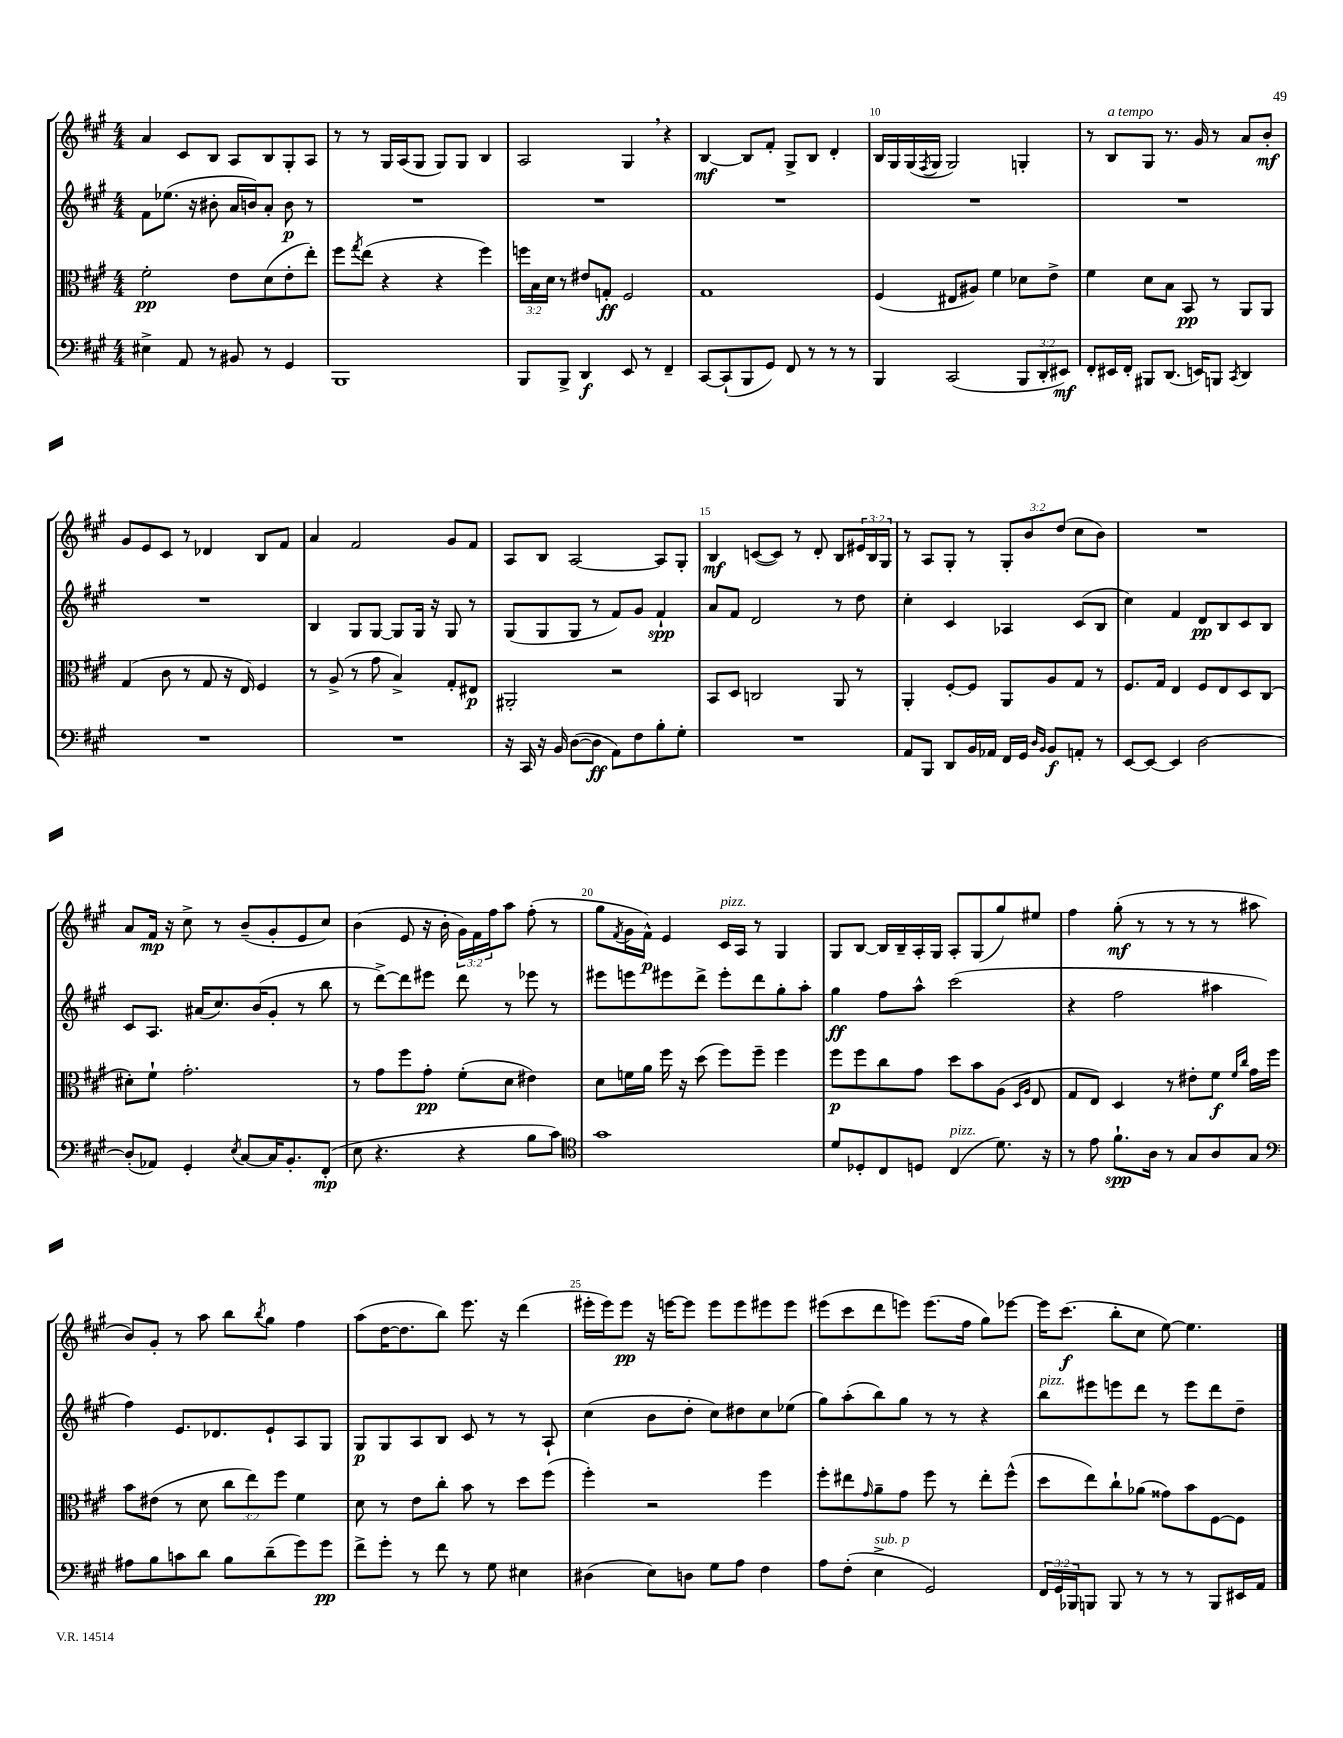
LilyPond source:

<<
\new StaffGroup <<
\new Staff = "s0" {
    \clef treble \key a \major \numericTimeSignature \time 4/4 \override Staff.TupletNumber.text = #tuplet-number::calc-fraction-text
    a'4 cis'8 b8 a8 b8 gis8-. a8 |
    r8 r8 gis16 a16( gis8 gis8) gis8 b4 |
    a2 gis4 \breathe r4 |
    b4~\mf b8 fis'8-. gis8-> b8 d'4-. |
    b16 gis16 gis16( \acciaccatura { fis8 } gis16 gis2) g4-. |
    r8 b8^\markup { \italic "a tempo" } gis8 r8. gis'16 r8 a'8 b'8-.\mf |
    gis'8 e'8 cis'8 r8 des'4 b8 fis'8 |
    a'4 fis'2 gis'8 fis'8 |
    a8 b8 a2~ a8 gis8-. |
    b4\mf c'8~( c'8) r8 d'8-. b8 \tuplet 3/2 { eis'16 b16 gis16 } |
    r8 a8 gis8-. r8 \tuplet 3/2 { gis8-. b'8 d''8( } cis''8 b'8) |
    R1 |
    a'8 fis'16\mp r16 cis''8-> r8 b'8--( gis'8-. e'8 cis''8) |
    b'4( e'8 r16 b'16-. \tuplet 3/2 { gis'16) fis'16 fis''16 } a''8 fis''8-.( r8 |
    gis''8 \acciaccatura { fis'8 } gis'16 fis'16-^\p) e'4 cis'16^\markup { \italic "pizz." } a16 r8 gis4 |
    gis8 b8~ b16 b16-- a16-. gis16 a8-. gis8( gis''8) eis''8 |
    fis''4 gis''8-.\mf( r8 r8 r8 r8 ais''8 |
    b'8) gis'8-. r8 a''8 b''8 \acciaccatura { b''8 } gis''8 fis''4 |
    a''8( d''16~ d''8. b''8) e'''8. r16 d'''4( |
    eis'''16-. eis'''16) eis'''8\pp r16 e'''16~ e'''8 e'''8 e'''8 eis'''8 eis'''8 |
    eis'''8( cis'''8 d'''8 e'''8) e'''8.( fis''16 gis''8) ees'''8~ |
    ees'''16 cis'''8.\f( b''8-. cis''8 e''8~) e''4. \bar "|." |
}
\new Staff = "s1" {
    \clef treble \key a \major \numericTimeSignature \time 4/4
    fis'8 ees''8.( r16 bis'8-. a'16 b'16) a'8-. b'8\p r8 |
    R1 |
    R1 |
    R1 |
    R1 |
    R1 |
    R1 |
    b4 gis8 gis8~ gis8 gis16 r16 gis8 r8 |
    gis8( gis8 gis8 r8 fis'8) gis'8 fis'4-!\spp |
    a'8 fis'8 d'2 r8 d''8 |
    cis''4-. cis'4 aes4 cis'8( b8 |
    cis''4) fis'4 d'8\pp b8 cis'8 b8 |
    cis'8 a8. ais'16( cis''8.) b'16( gis'8-. r8 b''8 |
    r8 d'''8~->) d'''8 eis'''8 d'''8 r8 ees'''8 r8 |
    eis'''8 e'''8 eis'''8 d'''8-> eis'''8-. d'''8 gis''8-. a''8-. |
    gis''4\ff fis''8 a''8-^ cis'''2( |
    r4 fis''2 ais''4 |
    fis''4) e'8. des'8. e'8-! a8 gis8 |
    gis8\p gis8 a8 b8 cis'8 r8 r8 a8-! |
    cis''4( b'8 d''8-. cis''8) dis''8 cis''8 ees''8( |
    gis''8) a''8-.( b''8) gis''8 r8 r8 r4 |
    b''8^\markup { \italic "pizz." } eis'''8 e'''8 d'''8 r8 e'''8 d'''8 d''8-- \bar "|." |
}
\new Staff = "s2" {
    \clef alto \key a \major \numericTimeSignature \time 4/4 \override Staff.TupletNumber.text = #tuplet-number::calc-fraction-text
    fis'2-.\pp e'8 d'8( e'8-. e''8-.) |
    fis''8 \acciaccatura { gis''8 } e''8( r4 r4 fis''4) |
    \tuplet 3/2 { f''16 b16 d'16 } r8 eis'8 g8-.\ff fis2 |
    gis1 |
    fis4( eis8 ais8) fis'4 des'8 e'8-> |
    fis'4 d'8 b8 b,8\pp r8 a,8 a,8 |
    gis4( cis'8 r8 gis8 r16 e16) fis4 |
    r8 a8->( r8 gis'8 b4->) gis8-. eis8\p |
    ais,2-. r2 |
    b,8 d8 c2 a,8 r8 |
    a,4-. fis8~-. fis8 a,8 a8 gis8 r8 |
    fis8. gis16 e4 fis8 e8 d8 cis8( |
    dis'8-.) fis'8-! gis'2.-. |
    r8 gis'8 fis''8 gis'8-.\pp fis'8-.( d'8 eis'4) |
    d'8 f'16 a'16 fis''16 r16 d''8( fis''8) fis''8-- fis''4 |
    fis''8\p fis''8 cis''8 gis'8 d''8 b'8 a8( \grace { d16 a16 } e8 |
    gis8 e8) d4 r8 eis'8-. fis'8\f \grace { fis'16 cis''16 } gis'16 fis''16 |
    b'8 eis'8( r8 d'8 \tuplet 3/2 { cis''8 e''8) fis''8 } fis'4 |
    d'8 r8 e'8 cis''8-. b'8 r8 d''8 fis''8( |
    fis''4-.) r2 fis''4 |
    fis''8-. eis''8 \grace { gis'16 } a'8-- gis'8 fis''8 r8 eis''8-. fis''8-^( |
    d''8 e''8) cis''8-! aes'8( gisis'8) b'8 fis8~ fis8 \bar "|." |
}
\new Staff = "s3" {
    \clef bass \key a \major \numericTimeSignature \time 4/4 \override Staff.TupletNumber.text = #tuplet-number::calc-fraction-text
    eis4-> a,8 r8 bis,8 r8 gis,4 |
    b,,1 |
    b,,8 b,,8-> d,4\f e,8 r8 fis,4-- |
    cis,8~ cis,8-!( b,,8 gis,8) fis,8 r8 r8 r8 |
    b,,4 cis,2( \tuplet 3/2 { b,,8 d,8-. eis,8\mf) } |
    fis,8-. eis,16 fis,16-. bis,,8 d,8.( e,16) b,,8 \acciaccatura { cis,8 } d,4 |
    R1 |
    R1 |
    r16 cis,16 r16 b,16 d8~( d8\ff a,8) fis8 b8-. gis8-. |
    R1 |
    a,8 b,,8 d,8 b,16 aes,16 fis,16 gis,16 \grace { d16 b,16 } b,8\f a,8-. r8 |
    e,8~ e,8~ e,4 d2~ |
    d8-.( aes,8) gis,4-. \acciaccatura { e8 } cis8~ cis16 b,8.-. fis,8-.\mp( |
    e8 r4. r4 b8 cis'8) |
    \clef tenor gis'1 |
    d'8 des8-. cis8 d8 cis4^\markup { \italic "pizz." }( d'8.) r16 |
    r8 e'8 fis'8.-!\spp a16 r8 gis8 a8 gis8 |
    \clef bass ais8 b8 c'8 d'8 b8 d'8--( gis'8) gis'8\pp |
    fis'8-> gis'8-. r8 fis'8 r8 gis8 eis4 |
    dis4( e8) d8 gis8 a8 fis4 |
    a8 fis8-.( e4->^\markup { \italic "sub. p" } gis,2) |
    \tuplet 3/2 { fis,16 gis,16 bes,,16 } b,,8 b,,8 r8 r8 r8 b,,8 eis,16 a,16 \bar "|." |
}
>>
>>
\layout { \context { \Score currentBarNumber = #6 \override BarNumber.break-visibility = ##(#f #t #t) barNumberVisibility = #(every-nth-bar-number-visible 5) } }
